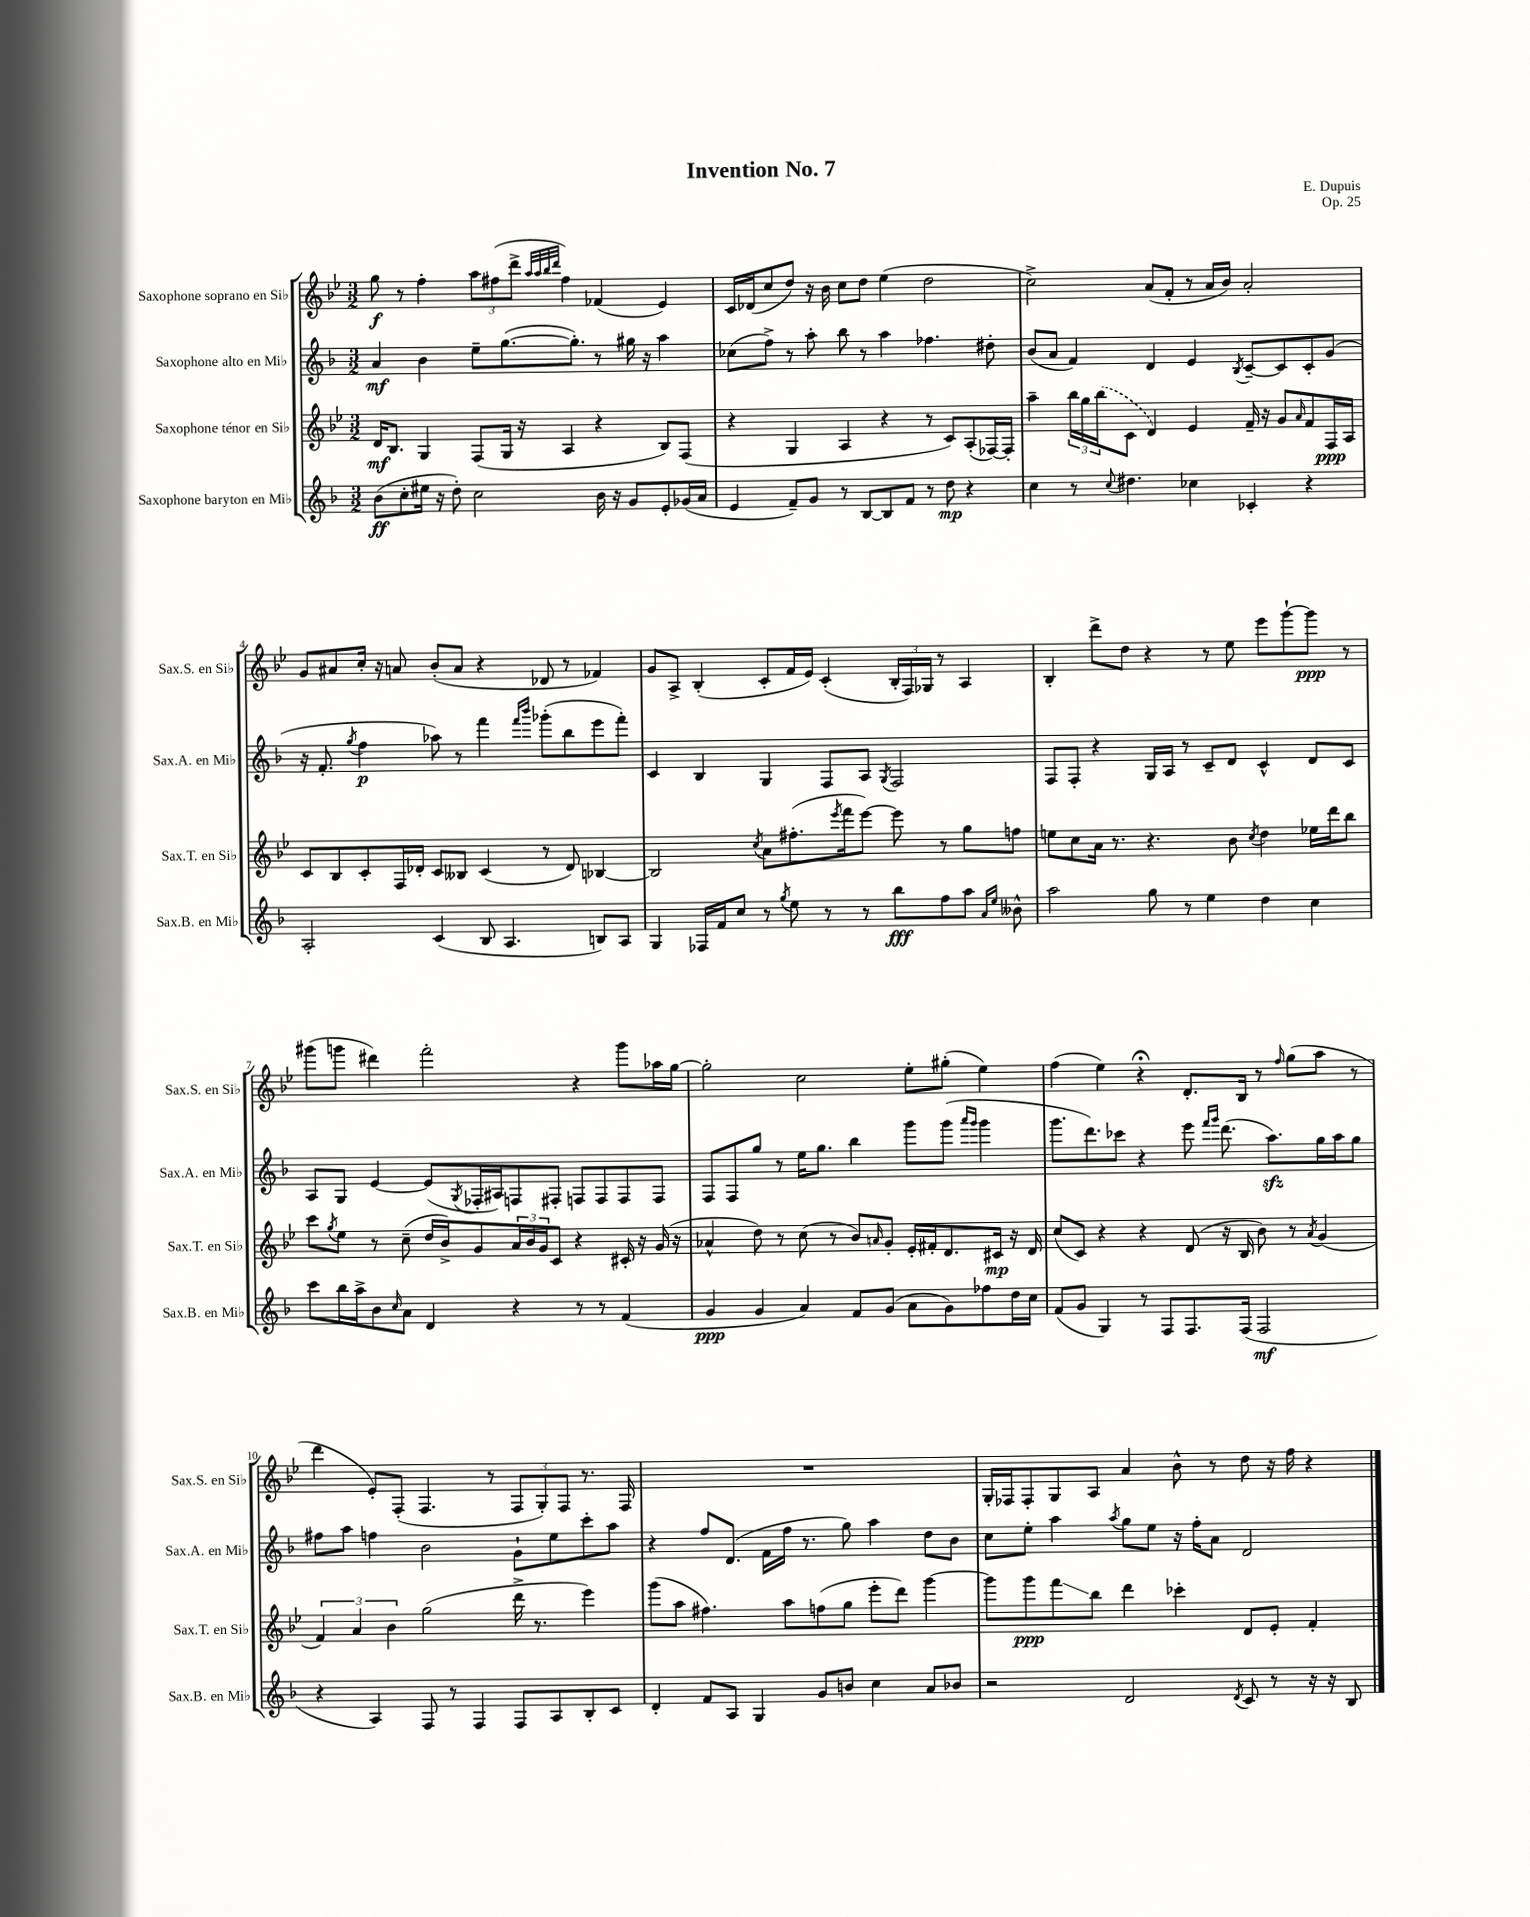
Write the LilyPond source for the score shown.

\header { title = "Invention No. 7" composer = "E. Dupuis" opus = "Op. 25" }
<<
\new StaffGroup <<
\new Staff = "s0" \with { instrumentName = "Saxophone soprano en Sib" shortInstrumentName = "Sax.S. en Sib" } {
    \clef treble \key bes \major \numericTimeSignature \time 3/2
    g''8\f r8 f''4-. \tuplet 3/2 { a''8 fis''8( d'''8-> } \grace { a''32 a''32 bes''32 d'''32 } fis''4) fes'4( ees'4) |
    c'16 des'16( c''8 d''8) r16 bes'16 c''8 d''8 ees''4( d''2 |
    c''2->) a'8( f'8-. r8 a'16 bes'16) a'2-. |
    g'8 ais'8 c''16-. r16 a'8 bes'8-.( a'8 r4 des'8 r8 fes'4) |
    g'8 a8-> bes4-.( c'8-. f'16 ees'16) c'4-.( \tuplet 3/2 { bes16-. f16) ges16 } r8 a4 |
    bes4-. d'''8-> d''8 r4 r8 ees''8 ees'''8 g'''8~-! g'''8\ppp r8 |
    gis'''8( g'''8 dis'''4) f'''2-. r4 g'''8 aes''16 g''16~ |
    g''2-. c''2 ees''8-. gis''8-.( ees''4) |
    f''4( ees''4) r4\fermata d'8.-. bes16 r8 \grace { f''16 } g''8( a''8 r8 |
    d'''4 ees'8-.) f8-.( f4. r8 \tuplet 3/2 { f8 g8-.) f8 } r8. f16 |
    R1. |
    g16-. fes16 fes8-. g8 a8 a'4 bes'8-^ r8 d''8 r16 f''16 r4 \bar "|." |
}
\new Staff = "s1" \with { instrumentName = "Saxophone alto en Mib" shortInstrumentName = "Sax.A. en Mib" } {
    \clef treble \key f \major \numericTimeSignature \time 3/2
    a'4\mf bes'4 e''8-- g''8.~( g''8.-.) r8 gis''16 r16 a''4 |
    ces''8( f''8->) r8 a''8-. bes''8 r8 a''4 fes''4. dis''8-. |
    bes'8( a'8 f'4) d'4 e'4 \acciaccatura { bes8 } c'8~-- c'8 c'8-. g'8( |
    r16 f'8.-. \acciaccatura { g''8 } f''4\p aes''8) r8 f'''4 \grace { f'''16 bes'''16 } ges'''8-.( bes''8 e'''8 f'''8-.) |
    c'4 bes4 g4 f8 a8 \acciaccatura { g8 } f2 |
    f8 f8-. r4 g16 a16 r8 c'8-- d'8 c'4-^ d'8 c'8 |
    a8 g8 e'4~ e'8( \acciaccatura { g8 } fes16-. ais16) f8 fis8-. f8 f8 f8 f8 |
    f8 f8 g''8 r8 e''16 g''8. bes''4 g'''8 g'''8( \grace { a'''16 g'''16 } g'''4 |
    g'''8. d'''8.) ces'''8 r4 e'''8 \grace { f'''16 g'''16 } d'''8.( a''8.\sfz) g''16 a''16 g''8 |
    fis''8 a''8 f''4 bes'2 g'8-! e''8 c'''8-. a''8 |
    r4 f''8 d'8.( f'16 f''16 r8. g''8) a''4 d''8 bes'8 |
    c''8 e''8-. a''4 \acciaccatura { a''8 } g''8 e''8 r16 f''16-. a'8 d'2 \bar "|." |
}
\new Staff = "s2" \with { instrumentName = "Saxophone ténor en Sib" shortInstrumentName = "Sax.T. en Sib" } {
    \clef treble \key bes \major \numericTimeSignature \time 3/2
    d'16\mf bes8. g4 f8( g16 r16 a4 r4 bes8) f8( |
    r4 g4 a4 r4 r8 c'8) a8-.( fes16~) fes16-. |
    a''4-- \tuplet 3/2 { bes''16 g''16 \once \slurDashed bes''16( } c'8 d'4) ees'4 f'16-- r16 g'8 \grace { a'16 } f'8 f16\ppp a16 |
    c'8 bes8 c'8-. f16 des'16-. c'8 beses8 c'4( r8 des'8) bes4~ |
    bes2 \acciaccatura { c''8 } a'8 fis''8.-.( \acciaccatura { ees'''8 } f'''16 ees'''8~) ees'''8 r8 g''8 f''8 |
    e''8 c''8 a'16 r8. r4. bes'8 \acciaccatura { c''8 } d''4 ees''16 d'''16 bes''8 |
    c'''8 \acciaccatura { g''8 } ees''8 r8 c''8--( d''16 bes'16->) g'8 \tuplet 3/2 { a'16 bes'16 g'16 } c'8 r4 cis'16-. r16 g'16( r16 |
    aes'4-^ d''8) r8 c''8( r8 bes'8) \grace { a'16 } g'8-. ees'16-. fis'16-. d'8. cis'16\mp r16 d'16 |
    c''8( c'8) r4 r4 d'8( r16 bes16 bes'8) r8 \acciaccatura { a'8 } g'4( |
    \tuplet 3/2 { f'4) a'4 bes'4 } g''2( d'''16-> r8. ees'''4) |
    g'''8( a''8 fis''4.) a''8 f''8( g''8 ees'''8-. d'''8) g'''4~ |
    g'''8 g'''8\ppp f'''8\glissando bes''8 d'''4 ces'''4-. d'8 ees'8-. f'4-. \bar "|." |
}
\new Staff = "s3" \with { instrumentName = "Saxophone baryton en Mib" shortInstrumentName = "Sax.B. en Mib" } {
    \clef treble \key f \major \numericTimeSignature \time 3/2
    bes'8\ff( c''8-. eis''16 r16 d''8-.) c''2 bes'16 r16 g'8 e'8-. ges'16( a'16 |
    e'4 f'8--) g'8 r8 bes8~ bes8 f'8 r8 d''8\mp r4 |
    c''4 r8 \appoggiatura { c''8 } dis''4. ces''4 ces'4-. r4 |
    a2-. c'4( bes8 a4. b8) a8 |
    g4 fes16 f'16 c''8 r8 \acciaccatura { g''8 } e''8 r8 r8 bes''8\fff f''8 a''8 \grace { a'16 e''16 } beses'8-^ |
    a''2 g''8 r8 e''4 d''4 c''4 |
    c'''8 bes''16 a''16-> bes'8 \grace { c''16 } a'8 d'4 r4 r8 r8 f'4( |
    g'4\ppp g'4 a'4) f'8 g'8( a'8 g'8) fes''8 d''16 c''16 |
    f'8( g'8 g4) r8 f8 f8. f16( f2\mf |
    r4 a4) f8 r8 f4 f8 a8 bes8-. c'8 |
    d'4-. f'8 a8 g4 g'8 b'8 c''4 a'8 bes'8 |
    r2 d'2 \acciaccatura { d'8 } c'8 r8 r16 r16 bes8 \bar "|." |
}
>>
>>
